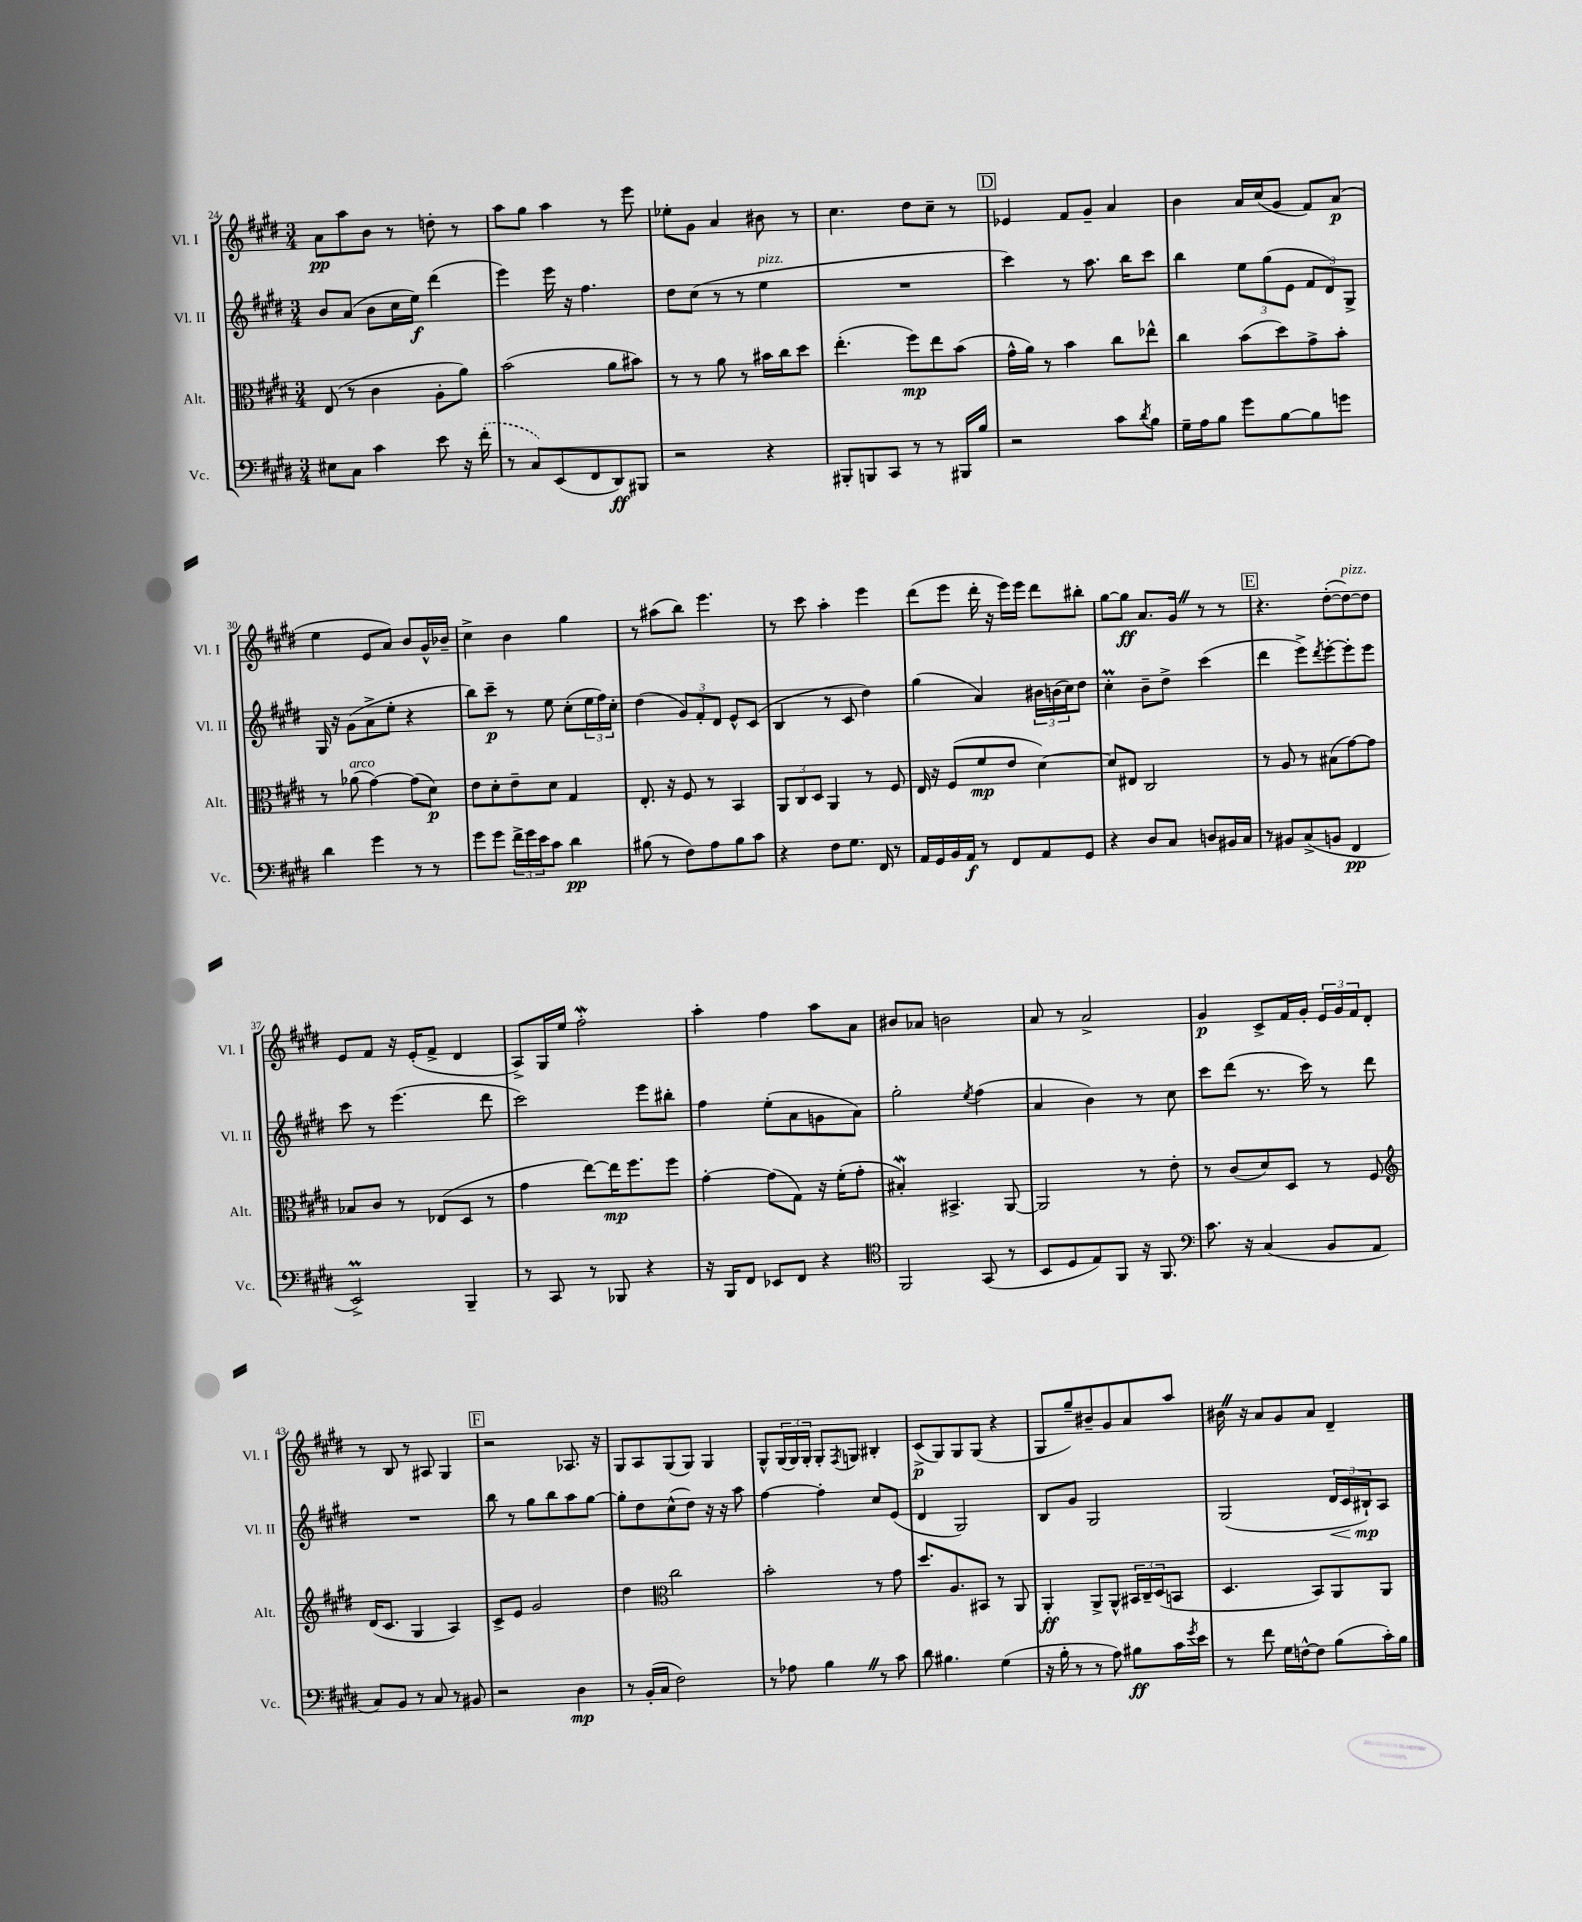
<<
\new StaffGroup <<
\new Staff = "s0" \with { instrumentName = "Vl. I" shortInstrumentName = "Vl. I" } {
    \clef treble \key e \major \numericTimeSignature \time 3/4
    a'8\pp a''8 b'8 r8 d''8-. r8 |
    a''8 gis''8 a''4 r8 e'''8 |
    ees''8-. gis'8 a'4 bis'8 r8 |
    cis''4. dis''8 cis''8-- r8 |
    \mark \markup { \box "D" } ees'4 fis'8 gis'8-- a'4 |
    b'4 a'16 cis''16( gis'8 fis'8) a'8\p( |
    e''4 e'8 a'8) b'8 gis'16-^ bes'16-- |
    cis''4-> b'4 gis''4 |
    r8 ais''8( b''8) e'''4. |
    r8 cis'''8 a''4-. e'''4 |
    dis'''8( e'''8 dis'''16-. r16 e'''16) e'''16 dis'''8 bis''8-. |
    gis''8~ gis''8\ff a'8. gis'16 \once \override BreathingSign.text = \markup { \musicglyph "scripts.caesura.straight" } \breathe r8 r8 |
    \mark \markup { \box "E" } r4. dis''8~-.( dis''8~^\markup { \italic "pizz." }) dis''8 |
    e'8 fis'8 r16 e'16-.( fis'8-> dis'4 |
    a8->) gis16 e''16 fis''2-.\mordent |
    a''4-. fis''4 a''8 a'8 |
    bis'8 aes'8 b'2 |
    a'8 r8 a'2-> |
    gis'4\p cis'8-> fis'16 gis'16-. \tuplet 3/2 { e'16 gis'16 fis'16 } dis'8-. |
    r8 b8 r8 ais8 gis4 |
    \mark \markup { \box "F" } r2 aes8. r16 |
    gis8 a8 gis8( gis8) gis4 |
    gis8-^ \tuplet 3/2 { gis16( gis16) gis16-. } gis8-. \acciaccatura { fis8 } g8 bis4-. |
    cis'8->\p( gis8) gis8 gis8( r4 |
    gis8 gis''8--) bis'8-- gis'8 a'8 a''8 |
    bis'16 \once \override BreathingSign.text = \markup { \musicglyph "scripts.caesura.straight" } \breathe r16 a'8 gis'8 a'8 dis'4-- \bar "|." |
}
\new Staff = "s1" \with { instrumentName = "Vl. II" shortInstrumentName = "Vl. II" } {
    \clef treble \key e \major \numericTimeSignature \time 3/4
    b'8 a'8( b'8 cis''16 e''16\f) dis'''4( |
    e'''4) e'''16 r16 fis''4. |
    dis''8 cis''8( r8 r8 e''4^\markup { \italic "pizz." } |
    R2. |
    \mark \markup { \box "D" } cis'''4) r8 a''8. b''16 cis'''8 |
    b''4 \tuplet 3/2 { e''8 gis''8( e'8 } \tuplet 3/2 { fis'8 dis'8) gis8-> } |
    gis16 r16 gis'8( a'8-> e''8-. r4 |
    b''8) cis'''8--\p r8 e''8 cis''8-.( \tuplet 3/2 { e''16 fis''16) cis''16-. } |
    dis''4( \tuplet 3/2 { gis'8) fis'8-. dis'8 } e'8-^ cis'8( |
    b4 r8 cis'8 dis''4) |
    gis''4( a'4) \tuplet 3/2 { bis'16 b'16( cis''16) } dis''8 |
    cis''4-.\prall b'8-- dis''8-> cis'''4( |
    \mark \markup { \box "E" } dis'''4 e'''8->) \acciaccatura { dis'''8 } e'''8~-. e'''8-. e'''8 |
    cis'''8 r8 e'''4.( dis'''8 |
    cis'''2) e'''8 bis''8-. |
    fis''4 e''8-.( a'8 g'8 a'8) |
    gis''2-. \acciaccatura { e''8 } fis''4( |
    a'4 b'4) r8 cis''8 |
    cis'''8 dis'''8( r8. cis'''16) r8 dis'''8 |
    R2. |
    \mark \markup { \box "F" } b''8 r8 gis''8 b''8 a''8 gis''8~ |
    gis''8-. dis''8 cis''8-^( dis''8) r16 r16 a''8 |
    fis''4~ fis''4-. cis''8 e'8( |
    dis'4 gis2) |
    b8 gis'8 gis2 |
    gis2( \tuplet 3/2 { dis'16\< cis'16 bis16-!\mp\!) } a8 \bar "|." |
}
\new Staff = "s2" \with { instrumentName = "Alt." shortInstrumentName = "Alt." } {
    \clef alto \key e \major \numericTimeSignature \time 3/4
    e8( r8 cis'4 a8-. a'8) |
    b'2( a'8 bis'8) |
    r8 r8 a'8 r8 bis'16 cis''16 dis''8 |
    e''4.-.( fis''8\mp) e''8 b'8( |
    \mark \markup { \box "D" } gis'16-^ a'16) r8 b'4 cis''8 ees''8-^ |
    cis''4 b'8( dis''8) gis'8-> b'8-. |
    r8 aes'8^\markup { \italic "arco" }( gis'4~) gis'8( dis'8\p) |
    e'8 dis'8-. e'8-- dis'8 gis4 |
    e8.-. r16 fis8 r8 b,4 |
    \tuplet 3/2 { a,8 cis8 dis8 } a,4 r8 fis8 |
    e16 r16 fis8( fis'8\mp e'8 dis'4~) |
    dis'8 eis8 cis2 |
    \mark \markup { \box "E" } r8 a8 r8 bis8( gis'8~) gis'8 |
    bes8 cis'8 r8 ees8( dis8 r8 |
    gis'4 e''8~) e''16\mp fis''8. fis''8 |
    gis'4~-. gis'8( gis8) r16 fis'16-.( gis'8-. |
    bis4-.\mordent) bis,4.-> a,8~ |
    a,2 r8 e'8-. |
    r8 cis'8( dis'8) dis8 r8 fis8 |
    \clef treble dis'16( cis'8. gis4 a4) |
    \mark \markup { \box "F" } cis'8-> e'8 gis'2 |
    dis''4 \clef alto cis''2 |
    b'2-. r8 gis'8 |
    dis''8. a8. bis,8 r8 a,8 |
    a,4-.\ff a,8-> a,8-^ \tuplet 3/2 { bis,16 cis16-- dis16( } b,8 |
    dis4. b,8) a,8 a,8 \bar "|." |
}
\new Staff = "s3" \with { instrumentName = "Vc." shortInstrumentName = "Vc." } {
    \clef bass \key e \major \numericTimeSignature \time 3/4
    eis8 cis8 cis'4 e'8 r16 \once \slurDashed fis'16-.( |
    r8 cis8) e,8( fis,8 dis,8\ff) bis,,8 |
    r2 r4 |
    bis,,8-. b,,8 cis,8 r8 r8 bis,,16 b16 |
    \mark \markup { \box "D" } r2 cis'8 \acciaccatura { dis'8 } b8 |
    gis16-- a16 b8 gis'8 b8~ b8 g'8 |
    dis'4 gis'4 r8 r8 |
    gis'8 gis'8 \tuplet 3/2 { fis'16-> gis'16 e'16 } cis'8 dis'4\pp |
    bis8( r8 fis8) a8 bis8 cis'8 |
    r4 fis8 gis8. fis,16 r8 |
    a,16 gis,16 b,16 a,16\f r8 fis,8 a,8 gis,8 |
    r4 dis8 cis8 d8 bis,16 cis16 |
    \mark \markup { \box "E" } r8 bis,8 cis8->( b,8 fis,4\pp |
    e,2->\prall) b,,4-- |
    r8 cis,8 r8 bes,,8 r4 |
    r16 b,,16 fis,8 ees,8 fis,8 r4 |
    \clef tenor fis,2 gis,8( r8 |
    b,8 dis8 e8) fis,8 r16 fis,8. |
    \clef bass cis'8. r16 cis4( b,8 a,8 |
    cis8) b,8 r8 cis8 r8 bis,8 |
    \mark \markup { \box "F" } r2 dis4\mp |
    r8 b,16-.( cis16 fis2) |
    r8 aes8 b4 \once \override BreathingSign.text = \markup { \musicglyph "scripts.caesura.straight" } \breathe r8 cis'8 |
    dis'8 bis4. gis4( |
    r16 b16-. r8 r8 a8) bis8\ff cis'16 \acciaccatura { gis'8 } e'16 |
    r8 fis'8 gis16 f16~-^ f8 b8( cis'16-.) b16 \bar "|." |
}
>>
>>
\layout { \context { \Score currentBarNumber = #24 } }
